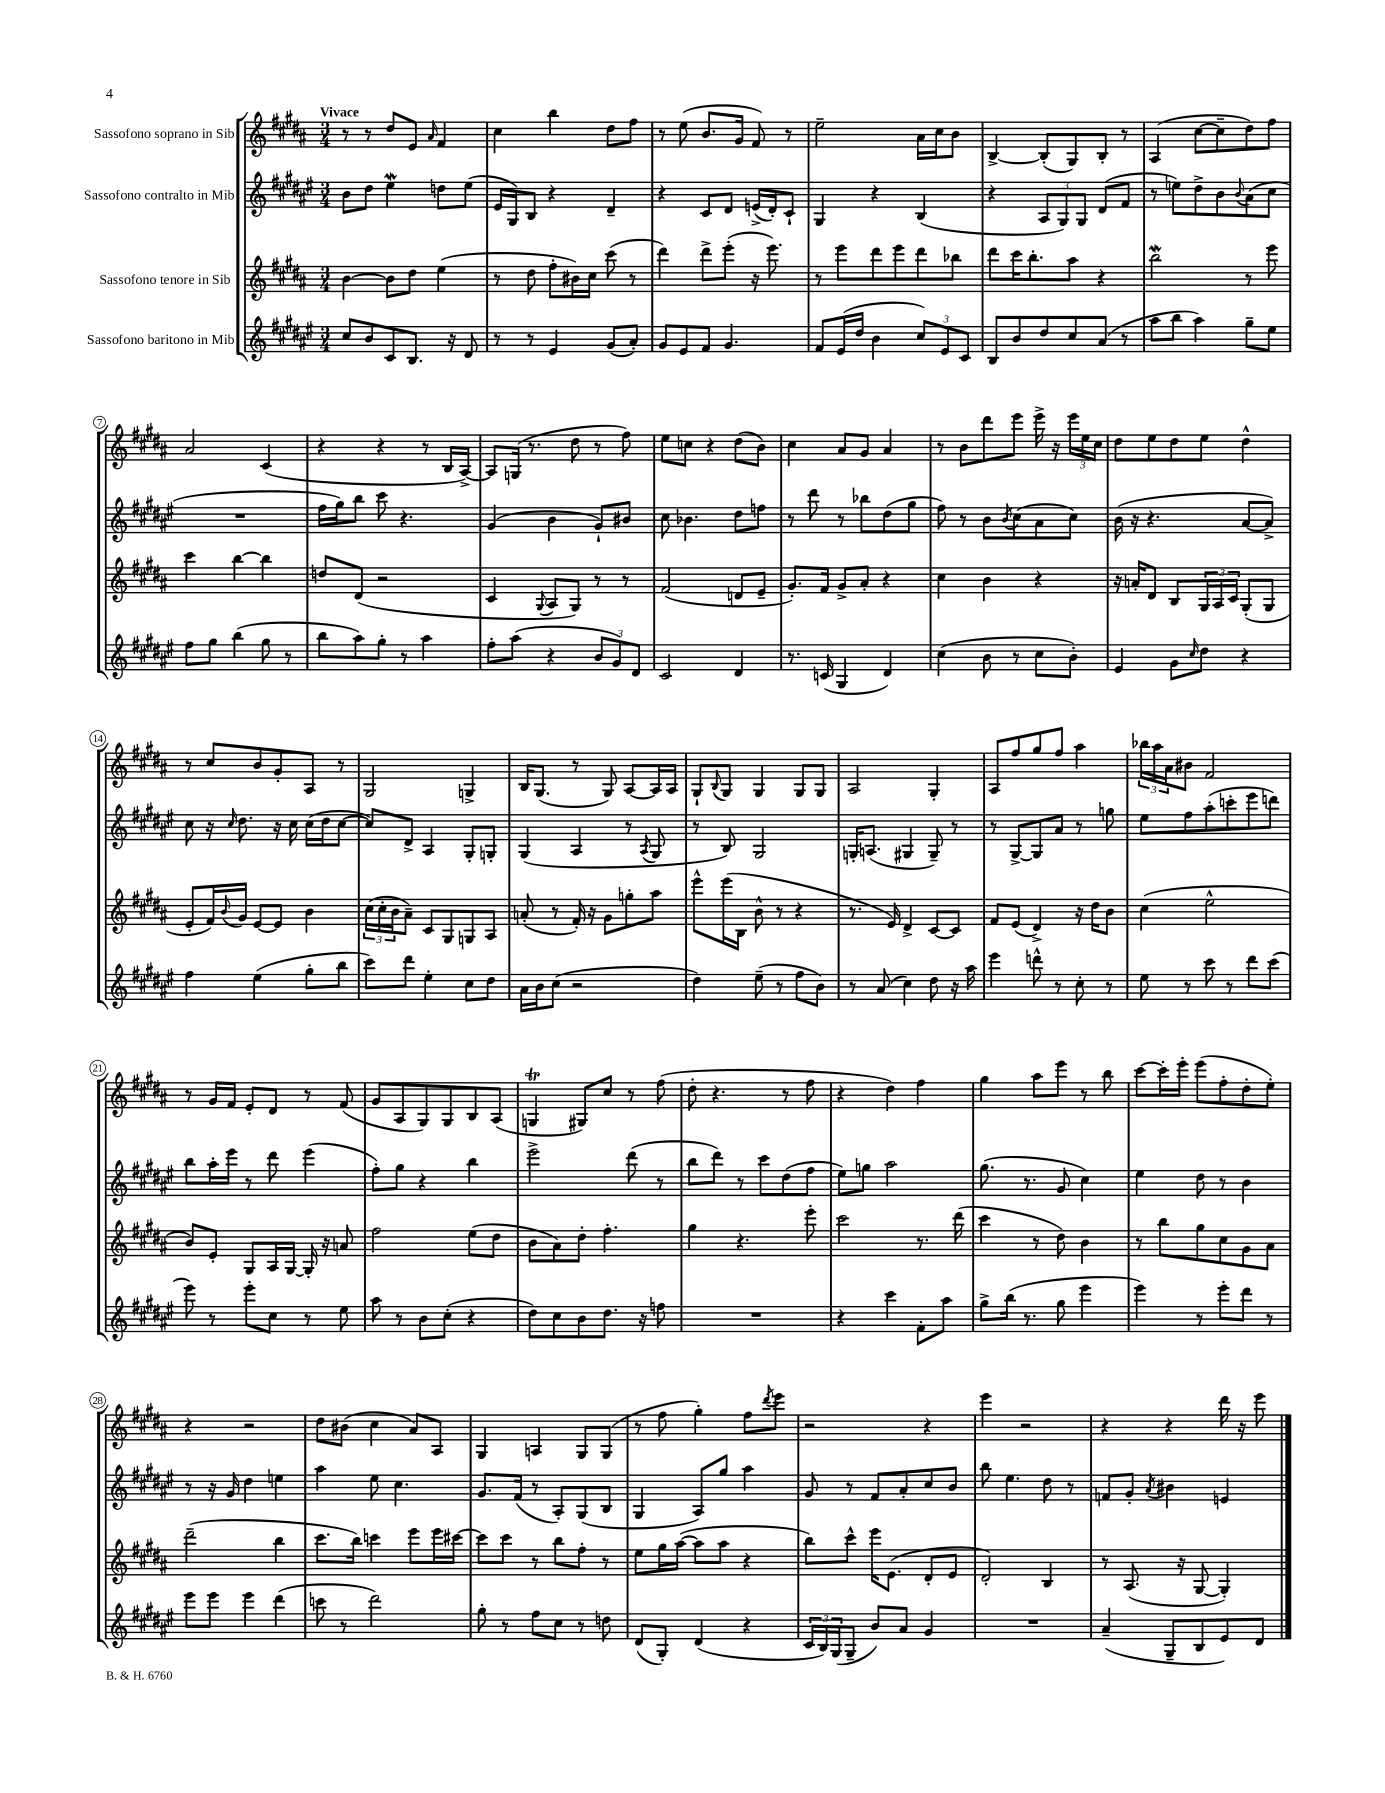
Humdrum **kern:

**kern	**kern	**kern	**kern
*part4	*part3	*part2	*part1
*staff4	*staff3	*staff2	*staff1
*I"Sassofono baritono in Mib	*I"Sassofono tenore in Sib	*I"Sassofono contralto in Mib	*I"Sassofono soprano in Sib
*clefG2	*clefG2	*clefG2	*clefG2
*k[f#c#g#d#a#e#]	*k[f#c#g#d#a#]	*k[f#c#g#d#a#e#]	*k[f#c#g#d#a#]
*M3/4	*M3/4	*M3/4	*M3/4
=1	=1	=1	=1
!	!	!	!LO:TX:a:B:t=Vivace
8cc#/L	[4b\	8b\L	8r
8b/	.	8dd#\J	8r
8c#/	8b\L]	4ee#W\	8dd#/L
8.B/J	8dd#\J	.	8e/J
.	.	.	16qqa#/
.	(4ee\	8ddn\L	4f#/
16r	.	.	.
8d#/	.	(8ee#\J	.
=2	=2	=2	=2
8r	8r	16e#/LL	4cc#\
.	.	16G#/J)	.
8r	8dd#\	8B/J	.
4e#/	8ff#'\L	4r	4bb\
.	16b#X\L)	.	.
.	16cc#\JJ	.	.
(8g#/L	(8ccc#\	4d#~/	8dd#\L
8a#'/J)	8r	.	8ff#\J
=3	=3	=3	=3
8g#/L	4ddd#\)	4r	8r
8e#/	.	.	(8ee\
8f#/J	8ddd#^\L	8c#/L	8.b/L
4.g#/	(8eee'\J	8d#/J	.
.	.	.	16g#/Jk
.	16r	(16en^/LL	8f#/)
.	8.eee\)	16d#'/J)	.
.	.	8c#`/J	8r
=4	=4	=4	=4
8f#/L	8r	4G#/	2ee~\
(16e#/L	8eee\L	.	.
16dd#/JJ	.	.	.
4b\	8ddd#\	4r	.
.	8eee\	.	.
12cc#/L)	8ddd#\	(4B/	16a#\LL
.	.	.	16cc#\J
12e#/	.	.	.
.	8bb-X\J	.	8b\J
12c#/J	.	.	.
=5	=5	=5	=5
8B/L	8ddd#\L	4r	[4B^/
8b/	16ccc#\K	.	.
.	8.bb'\	.	.
8dd#/	.	12A#/L	(8B'/L]
.	.	12G#/)	.
8cc#/	8aa#\J	.	8G#/)
.	.	12G#/J	.
(8a#/J	4r	(8d#/L	8B'/J
8r	.	8f#/J	8r
=6	=6	=6	=6
8aa#\L	2bbw\	8r	(4A#/
8bb\J	.	8een\L)	.
4aa#\)	.	8dd#^\	[8cc#\L
.	.	8b\	8cc#~\]
.	.	8qqb/	.
8gg#~\L	8r	(8a#\	8dd#\)
8ee#\J	8eee\	8cc#\J	8ff#\J
!!LO:LB:g=z
=7	=7	=7	=7
8ff#\L	4ccc#\	2.r	2a#/
8gg#\J	.	.	.
(4bb\	[4bb\	.	.
8gg#\	4bb\]	.	(4c#/
8r	.	.	.
=8	=8	=8	=8
8bb\L	8ddn/L	16ff#\LL	4r
.	.	16gg#\J)	.
8aa#\)	(8d#/J	8bb\J	.
8gg#'\J	2r	8ccc#\	4r
8r	.	4.r	.
4aa#\	.	.	8r
.	.	.	16B/LL
.	.	.	[16A#^/JJ)
=9	=9	=9	=9
8ff#'\L	4c#/	(4g#/	8A#/L]
(8aa#\J	.	.	(16Gn/Jk
.	.	.	8.r
.	8qqG#/	.	.
4r	8A#/L	4b\	.
.	8G#/J)	.	8dd#\
12b/L	8r	8g#`/L)	8r
12g#/)	.	.	.
.	8r	8b#X/J	8ff#\)
12d#/J	.	.	.
=10	=10	=10	=10
2c#/	(2f#/	8cc#\	8ee\L
.	.	4.b-X\	8ccn\J
.	.	.	4r
4d#/	8dn/L	8dd#\L	(8dd#\L
.	8e~/J	8ffn\J	8b\J)
=11	=11	=11	=11
8.r	8.g#'/L)	8r	4cc#\
.	.	8ddd#\	.
(16cn/	16f#/Jk	.	.
4G#/	8g#^/L	8r	8a#/L
.	8a#'/J	8bb-X\L	8g#/J
4d#/)	4r	(8dd#\	4a#/
.	.	8gg#\J	.
=12	=12	=12	=12
(4cc#\	4cc#\	8ff#\)	8r
.	.	8r	8b\L
8b\	4b\	8b\L	8ddd#\
.	.	8qb/	.
8r	.	(8cc#\	8eee\J
8cc#\L	4r	8a#\	16eee^\
.	.	.	16r
8b'\J)	.	8cc#\J)	24eee\LL
.	.	.	24ee\
.	.	.	24cc#\JJ
=13	=13	=13	=13
4e#/	16r	(16b\	8dd#\L
.	16an'/KL	16r	.
.	8d#/J	4.r	8ee\
8g#\L	8B/L	.	8dd#\
16qqcc#/	.	.	.
8dd#\J	24G#/L	.	8ee\J
.	24A#/	.	.
.	24c#/JJ	.	.
4r	(8G#'/L	[8a#/L	4dd#^^\
.	8G#/J	8a#^/J])	.
!!LO:LB:g=z
=14	=14	=14	=14
4ff#\	8e'/L	8cc#\	8r
.	16f#/L)	16r	8cc#/L
.	8qqb/	16qqcc#/	.
.	16g#/JJ	8.dd#\	.
(4ee#\	[8e/L	.	8b/
.	8e/J]	16r	8g#'/
.	.	16cc#\	.
8gg#'\L	4b\	(16cc#\LL	8A#/J
.	.	16dd#\J	.
8bb\J	.	[8cc#\J	8r
=15	=15	=15	=15
8ccc#\L)	(24cc#\LL	8cc#/L])	2G#/
.	24cc#'\	.	.
.	24b\J	.	.
8ddd#\J	8a#~\J)	8d#^/J	.
4ee#'\	8c#/L	4A#/	.
.	8G#/	.	.
8cc#\L	8Gn/	8G#'/L	4Gn^/
8dd#\J	8A#/J	8Gn'/J	.
=16	=16	=16	=16
16a#\LL	(8an'/	(4G#/	16B/KL
16b\J	.	.	(8.G#/J
(8cc#\J	8r	.	.
2r	16f#'/)	4A#/	8r
.	16r	.	.
.	8g#\L	.	8G#/)
.	8ggn'\	8r	[8A#/L
.	.	8qA#/	.
.	8aa#\J	8G#/	16A#/L]
.	.	.	16A#/JJ
=17	=17	=17	=17
4dd#\)	8eee^^\L	8r	8G#`/L
.	.	.	8qqB/
.	(16eee\L	8B/)	8G#/J
.	16B\JJ	.	.
(8ee#~\	8b^^\	2G#/	4G#/
8r	8r	.	.
8ff#\L	4r	.	8G#/L
8b\J)	.	.	8G#/J
=18	=18	=18	=18
8r	8.r	16Gn'/KL	2A#/
.	.	(8.An/J	.
(8a#/	.	.	.
.	16e/)	.	.
4cc#\)	4d#^/	4G#X/	.
8dd#\	[8c#/L	8G#~/)	4G#'/
16r	8c#/J]	8r	.
16aa#\	.	.	.
=19	=19	=19	=19
4eee#\	8f#/L	8r	8A#/L
.	(8e/J	[8G#^/L	8ff#/
8dddn^^\	4d#^/)	8G#/]	8gg#/
8r	.	8a#/J	8ff#/J
8cc#'\	16r	8r	4aa#\
.	16dd#\KL	.	.
8r	8b\J	8ggn\	.
=20	=20	=20	=20
8ee#\	(4cc#\	8ee#\L	24bb-X\LL
.	.	.	24aa#\
.	.	.	24a#\J
8r	.	8ff#\	8b#X\J
8ccc#\	2ee^^\	(8aa#'\	2f#/
8r	.	8cccn'\	.
8ddd#\L	.	8eee#\	.
(8ccc#\J	.	8dddn\J)	.
!!LO:LB:g=z
=21	=21	=21	=21
8eee#\)	8b/L)	8bb\L	8r
8r	8e'/J	16aa#'\L	16g#/LL
.	.	16eee#\JJ	16f#/JJ
8eee#'\L	8G#/L	8r	8e'/L
8cc#\J	16A#/L	8ddd#\	8d#/J
.	[16G#/JJ	.	.
8r	16G#'/]	(4eee#\	8r
.	16r	.	.
8ee#\	8an/	.	(8f#/
=22	=22	=22	=22
8aa#\	2ff#\	8ff#'\L)	8g#/L
8r	.	8gg#\J	8A#/
8b\L	.	4r	8G#/)
(8cc#'\J	.	.	8G#/
4r	(8ee\L	4bb\	8B/
.	8dd#\J	.	(8A#/J
=23	=23	=23	=23
8dd#\L)	8b\L	2eee#^\	4GnT/
8cc#\	8a#\)	.	.
8b\	8dd#'\J	.	8G#X/L)
8.dd#\J	4.ff#'\	.	8cc#/J
.	.	(8ddd#\	8r
16r	.	.	.
8ffn\	.	8r	(8ff#\
=24	=24	=24	=24
2.r	4gg#\	8bb\L	8dd#'\
.	.	8ddd#\J)	4.r
.	4.r	8r	.
.	.	8ccc#\L	.
.	.	(8dd#\	8r
.	8eee'\	8ff#\J	8ff#\
=25	=25	=25	=25
4r	2ccc#\	8ee#\L)	4r
.	.	8ggn\J	.
4ccc#\	.	2aa#\	4dd#\)
8f#'\L	8.r	.	4ff#\
8aa#\J	.	.	.
.	(16ddd#\	.	.
=26	=26	=26	=26
8gg#^\L	4ccc#\	(8.gg#\	4gg#\
(16bb\Jk	.	.	.
8.r	.	8.r	.
.	8r	.	8aa#\L
8gg#\	8dd#\)	8g#/	8eee\J
4eee#\	4b\	4cc#\)	8r
.	.	.	8bb\
=27	=27	=27	=27
4eee#\)	8r	4ee#\	[8ccc#\L
.	8bb\L	.	16ccc#'\L]
.	.	.	16eee'\JJ
8r	8gg#\	8dd#\	(8eee\L
8eee#'\L	8cc#\	8r	8ff#'\
8ddd#\J	8g#\	4b\	8dd#'\
8r	8a#\J	.	8ee'\J)
!!LO:LB:g=z
=28	=28	=28	=28
8eee#\L	(2ddd#~\	8r	4r
8eee#\J	.	16r	.
.	.	16g#/	.
4eee#\	.	4dd#\	2r
(4ddd#\	4bb\	4een\	.
=29	=29	=29	=29
8cccn\	8.ccc#\L	4aa#\	8dd#\L
8r	.	.	(8b#X\J
.	16bb\Jk)	.	.
2ddd#\)	4cccn\	8ee#\	4cc#\
.	.	4.cc#\	.
.	8eee\L	.	8a#/L)
.	16eee\L	.	8A#/J
.	[16ccc#X\JJ	.	.
=30	=30	=30	=30
8gg#'\	8ccc#\L]	8.g#/L	4G#/
8r	8ccc#\J	.	.
.	.	(16f#/Jk	.
8ff#\L	8r	8r	4An/
8cc#\J	8bb\L	8A#'/L)	.
8r	8ff#'\J	(8G#/	8G#/L
8ddn\	8r	8B/J	(8G#/J
=31	=31	=31	=31
(8d#/L	8ee\L	4G#/	8r
8G#'/J)	16gg#\L	.	8ff#\
.	([16aa#\JJ	.	.
(4d#/	8aa#\L]	8A#/L)	4gg#'\)
.	8aa#\J	8gg#/J	.
4r	4r	4aa#\	8ff#\L
.	.	.	8qddd#/
.	.	.	8eee\J
=32	=32	=32	=32
24c#/LL	8bb\L)	8g#/	2r
24B/)	.	.	.
(24G#/J	.	.	.
8G#~/J	8ccc#^^\J	8r	.
8b/L)	16eee\KL	8f#/L	.
.	(8.e\J	.	.
8a#/J	.	8a#'/	.
4g#/	8d#'/L	8cc#/	4r
.	8e/J	8b/J	.
=33	=33	=33	=33
2.r	2d#'/)	8bb\	4eee\
.	.	4.ee#\	.
.	.	.	2r
.	4B/	8dd#\	.
.	.	8r	.
=34	=34	=34	=34
(4a#~/	8r	8fn/L	4r
.	(8.A#/	8g#'/J	.
.	.	8qa#/	.
8G#~/L	.	4b#X\	4r
.	16r	.	.
8B/	[8G#/	.	.
8e#/)	4G#'/])	4en/	16ddd#\
.	.	.	16r
8d#/J	.	.	8eee\
==	==	==	==
*-	*-	*-	*-
